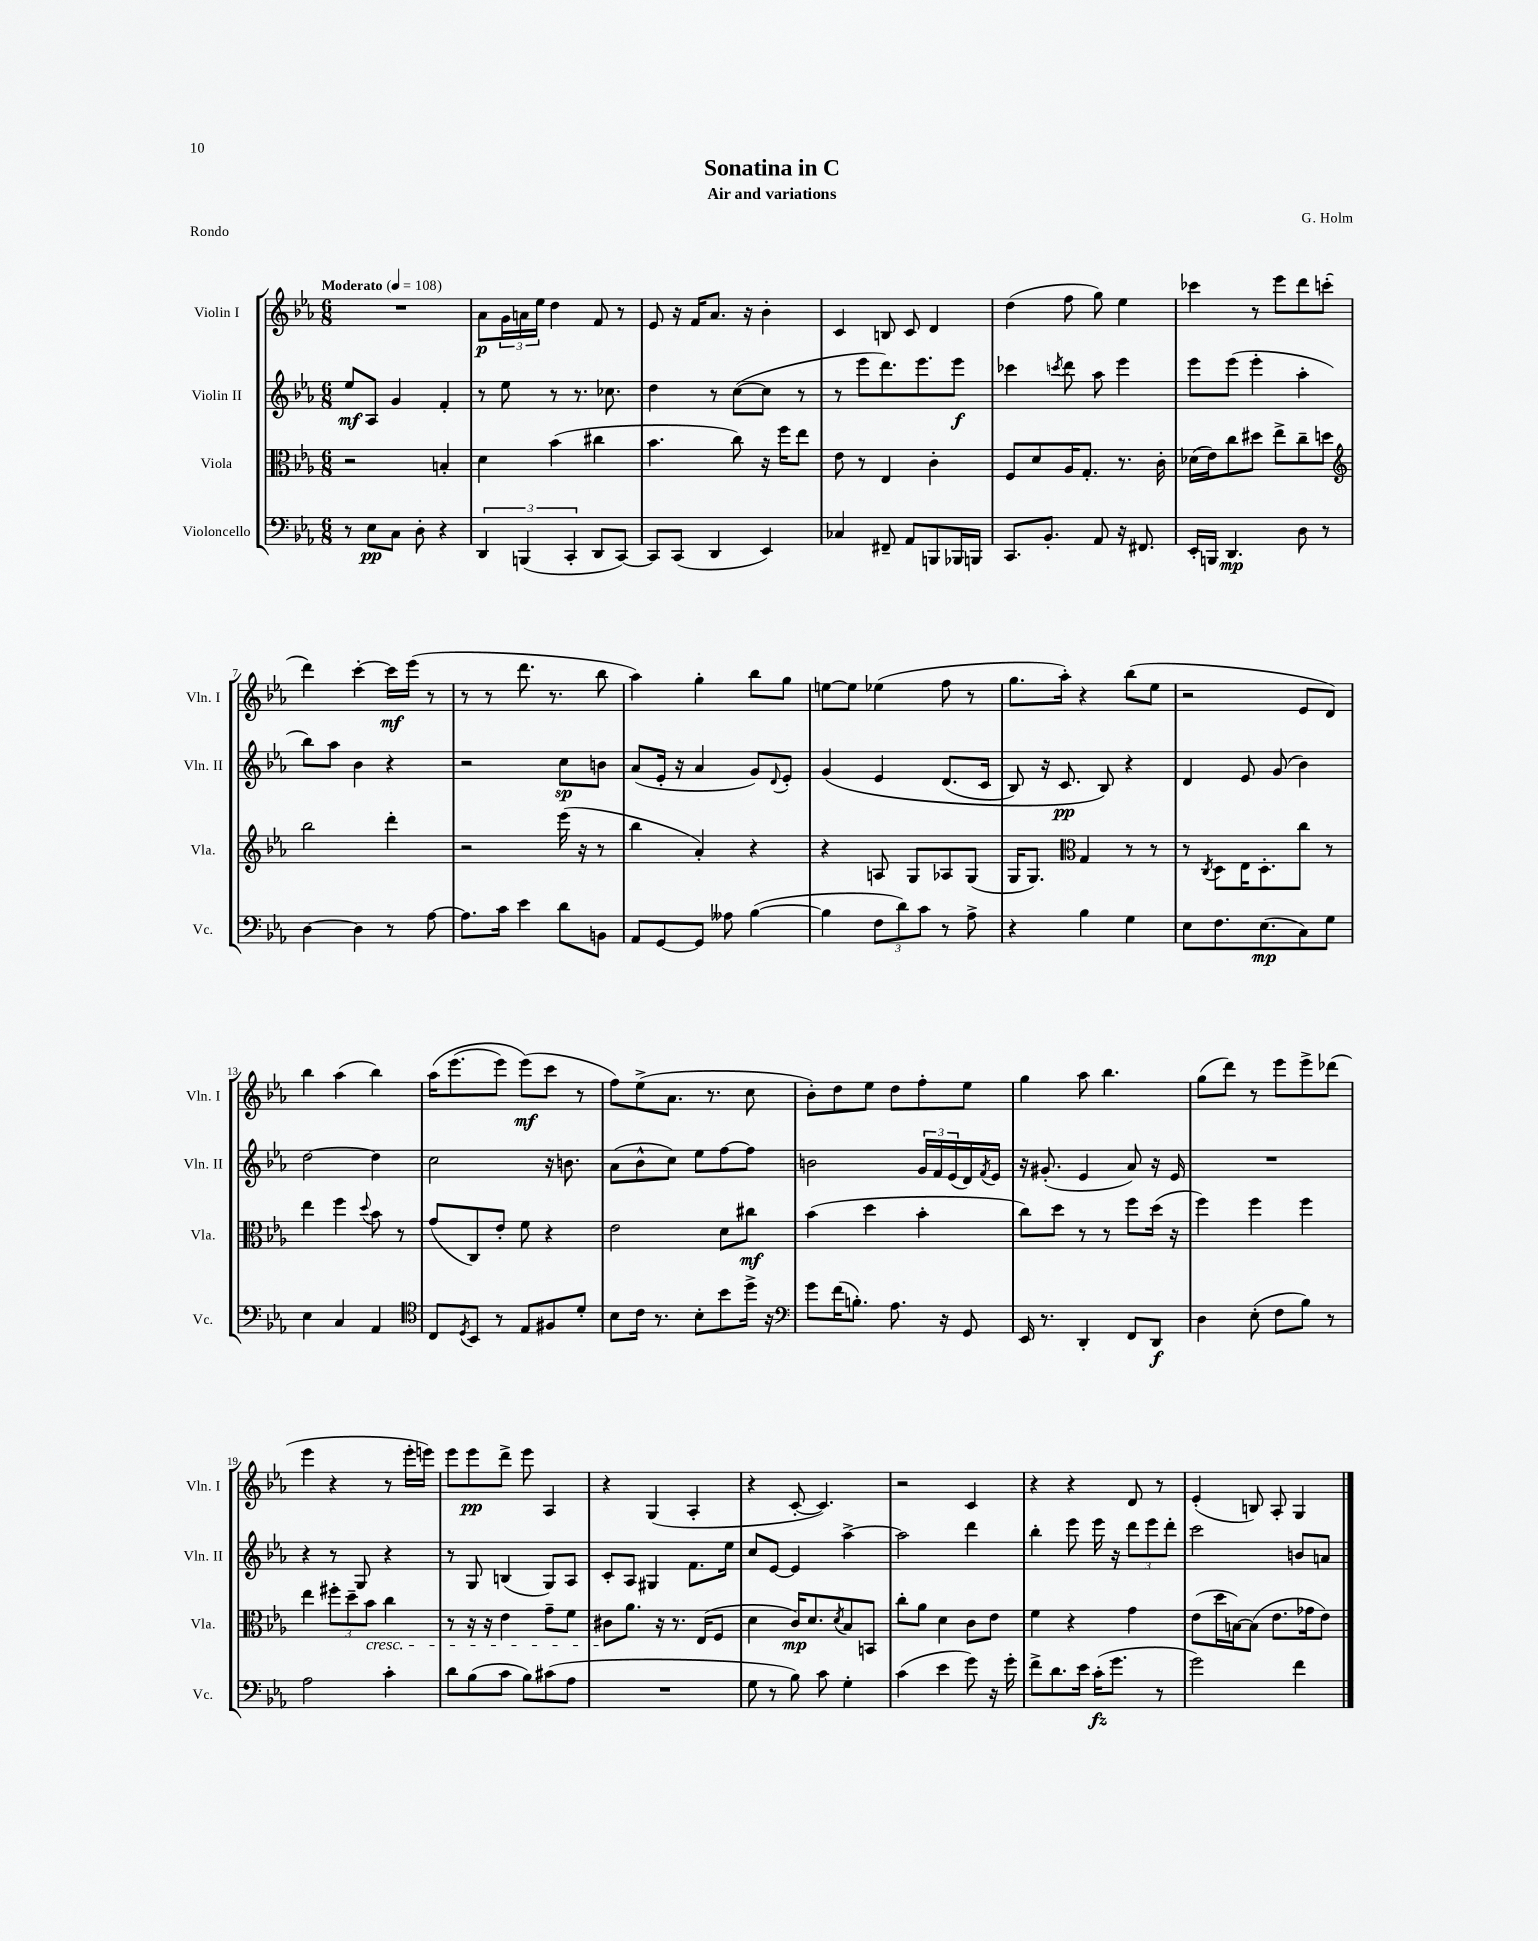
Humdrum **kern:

**kern	**kern	**kern	**kern
*staff4	*staff3	*staff2	*staff1
*clefF4	*clefC3	*clefG2	*clefG2
*k[b-e-a-]	*k[b-e-a-]	*k[b-e-a-]	*k[b-e-a-]
*M6/8	*M6/8	*M6/8	*M6/8
*MM108	*MM108	*MM108	*MM108
8r	2r	8ee-	2.r
8E-	.	8A-	.
8C	.	4g	.
8D'	.	.	.
4r	4B'	4f'	.
=	=	=	=
6DD	4d	8r	8a-
.	.	8ee-	24g
(6BBB	.	.	24a
.	.	.	24ee-
.	(4b-	8r	4dd
6CC'	.	.	.
.	.	8.r	.
8DD	4cc#	.	8f
.	.	8.cc-	.
[8CC)	.	.	8r
=	=	=	=
8CC]	4.b-	4dd	8e-
(8CC	.	.	16r
.	.	.	16f
4DD	.	8r	8.a-
.	8cc)	([8cc	.
.	.	.	16r
4EE-)	16r	8cc]	4b-'
.	16ff	.	.
.	8ee-	8r	.
=	=	=	=
4C-	8e-	8r	4c
.	8r	8eee-	.
8FF#~	4E-	8.ddd)	8B
8AA-	.	.	8c
.	.	8.eee-	.
8BBB	4c'	.	4d
16BBB-	.	8eee-	.
16BBB	.	.	.
=	=	=	=
8.CC	8F	4ccc-	(4dd
.	8d	.	.
8.BB-'	.	.	.
.	.	8qccc	.
.	16A-	8ddd	8ff
.	8.G'	.	.
8AA-	.	8aa-	8gg)
16r	8.r	4eee-	4ee-
8.FF#	.	.	.
.	16c'	.	.
=	=	=	=
16EE-'	(16d-	8eee-	4ccc-
16BBB	16e-)	.	.
4.DD	8cc	(8eee-	.
.	8dd#	4eee-'	8r
.	8ee-^	.	8eee-
8D	8cc~	4aa-'	8ddd
8r	8dd	.	(8ccc'
=	=	=	=
*	*clefG2	*	*
[4D	2bb-	8bb-)	4ddd)
.	.	8aa-	.
4D]	.	4b-	[4ccc'
8r	4ddd'	4r	16ccc]
.	.	.	(16eee-
[8A-	.	.	8r
=	=	=	=
8.A-]	2r	2r	8r
.	.	.	8r
16c	.	.	.
4e-	.	.	8.ddd
.	.	.	8.r
8d	(16eee-	8cc	.
.	16r	.	.
8BB	8r	8b	8bb-
=	=	=	=
8AA-	4bb-	(8a-	4aa-)
[8GG	.	16e-'	.
.	.	16r	.
8GG]	4a-')	4a-	4gg'
8A--	.	.	.
([4B-	4r	8g)	8bb-
.	.	8qqd	.
.	.	8e-'	8gg
=	=	=	=
4B-]	4r	&(4g	[8ee
.	.	.	8ee]
12F	8A	4e-	(4ee-
12d)	.	.	.
.	8G	.	.
12c	.	.	.
8r	8A-	(8.d	8ff
8A-^	(8G	.	8r
.	.	16c	.
=	=	=	=
4r	16G	8B-)	8.gg
.	8.G)	.	.
.	.	16r	.
.	.	8.c	16aa-')
*	*clefC3	*	*
4B-	4G	.	4r
.	.	8B-&)	.
4G	8r	4r	(8bb-
.	8r	.	8ee-
=	=	=	=
8E-	8r	4d	2r
.	8qC	.	.
8.F	8D	.	.
.	16E-	8e-	.
(8.E-	8.D'	.	.
.	.	(8g	.
8C)	8cc	4b-)	8e-
8G	8r	.	8d)
=	=	=	=
4E-	4ee-	[2dd	4bb-
4C	4ff	.	(4aa-
.	8qqdd	.	.
4AA-	8b-	4dd]	4bb-)
.	8r	.	.
=	=	=	=
*clefC4	*	*	*
8C	(8g	2cc	&(16aa-
.	.	.	(8.eee-
8qD	.	.	.
8BB-	8C)	.	.
8r	8e-'	.	8eee-)
8E-	8f	.	(8eee-&)
8F#	4r	16r	8ccc
.	.	8.b	.
8d'	.	.	8r
=	=	=	=
8B-	2e-	(8a-	8ff)
16c	.	8b-^^	(8ee-^
8.r	.	.	.
.	.	8cc)	8.a-
8B-'	.	8ee-	.
.	.	.	8.r
8b-	8d	[8ff	.
16dd^	8cc#	8ff]	8cc
16r	.	.	.
=	=	=	=
*clefF4	*	*	*
8g	(4b-	2b	8b-')
(16f	.	.	8dd
8.B')	.	.	.
.	4dd	.	8ee-
8.A-	.	.	8dd
.	4b-'	24g	8ff'
.	.	24f	.
16r	.	.	.
.	.	(24e-	.
8GG	.	16d)	8ee-
.	.	8qf	.
.	.	16e-	.
=	=	=	=
16EE-	8cc)	16r	4gg
8.r	.	(8.g#'	.
.	8dd	.	.
4DD'	8r	4e-	8aa-
.	8r	.	4.bb-
8FF	8ff	8a-)	.
8DD	(16dd	16r	.
.	16r	16e-	.
=	=	=	=
4D	4ff)	2.r	(8gg
.	.	.	8ddd)
(8E-'	4ff	.	8r
8F	.	.	8eee-
8B-)	4ff	.	8eee-^
8r	.	.	(8ddd-
=	=	=	=
2A-	4ee-	4r	4eee-
.	12ff#'	8r	4r
.	12dd~	.	.
.	.	8G	.
.	12b-	.	.
4c'	4cc	4r	8r
.	.	.	16eee-'
.	.	.	16eee)
=	=	=	=
8d	8r	8r	8eee-
(8B-	16r	8G	8eee-
.	16r	.	.
8c	4e-	(4B	8ddd^
8B-)	.	.	8eee-
(8c#	8g~	8G)	4A-
8A-	8f	8A-	.
=	=	=	=
2.r	8c#	8c'	4r
.	8.a-	8A-	.
.	.	4G#	(4G
.	16r	.	.
.	8.r	.	.
.	.	8.f	4A-'
.	(16E-	.	.
.	8F	.	.
.	.	16ee-	.
=	=	=	=
8G	4d	8cc	4r
8r	.	[8e-	.
8B-)	16c)	4e-]	[8c'
.	8.d	.	.
8c	.	.	4.c])
.	8qd	.	.
4G'	8B-	[4aa-^	.
.	8BB	.	.
=	=	=	=
(4c	8cc'	2aa-]	2r
.	8a-	.	.
4e-	4d	.	.
8g)	8c	4ddd	4c
16r	8e-	.	.
16g'	.	.	.
=	=	=	=
8f^	4f	4bb-'	4r
8.d	.	.	.
.	4r	8eee-	4r
16e-	.	.	.
(16c'	.	16eee-	.
8.g	.	16r	.
.	4g	12ddd	8d
.	.	12eee-	.
8r	.	.	8r
.	.	12ddd'	.
=	=	=	=
2g)	(8e-	2ccc	(4e-'
.	16dd	.	.
.	[16B)	.	.
.	(8B]	.	8B)
.	8.e-	.	8A-'
4f	.	8b	4G
.	16g-	.	.
.	8e-)	8a	.
==	==	==	==
*-	*-	*-	*-
